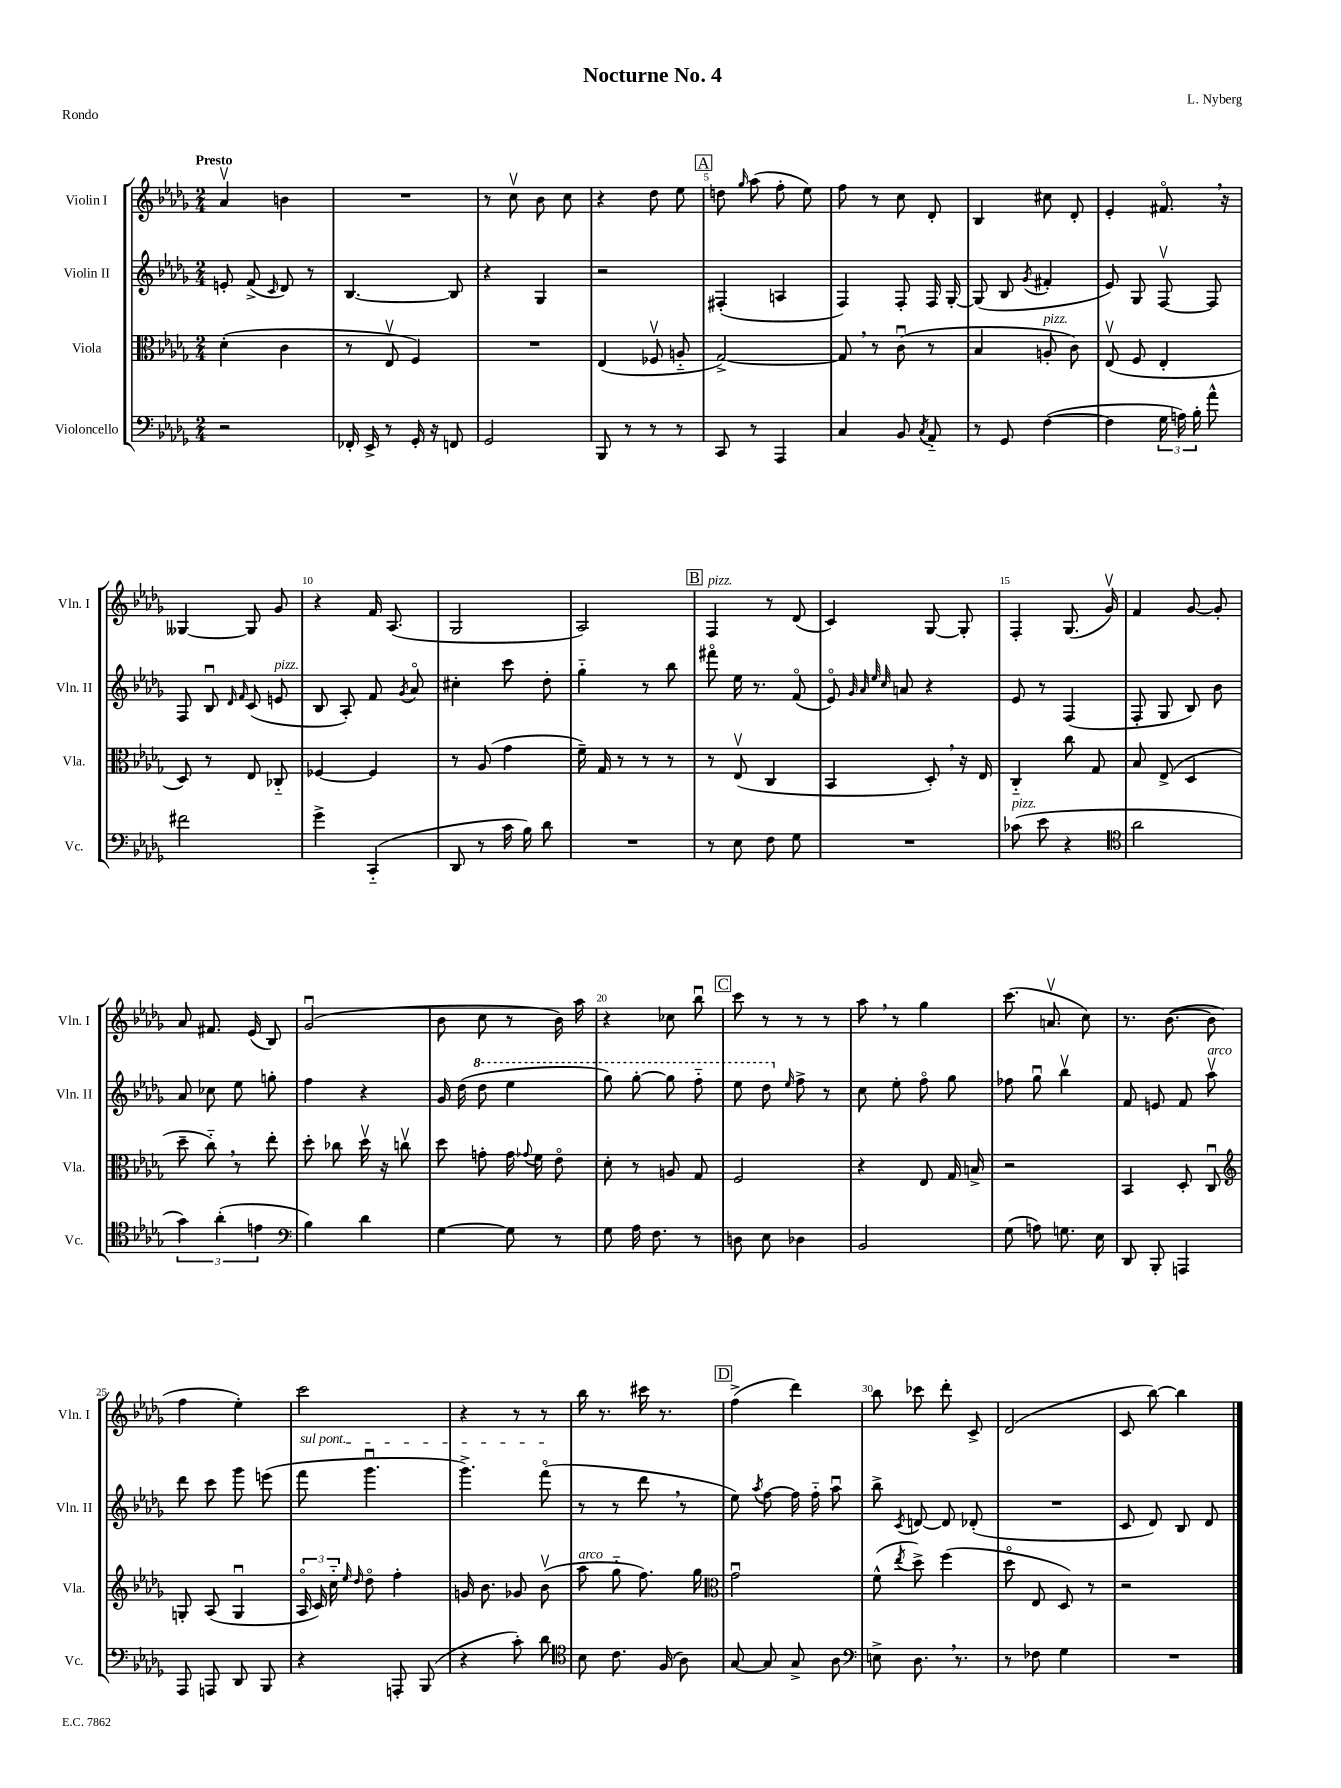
\header { title = "Nocturne No. 4" composer = "L. Nyberg" piece = "Rondo" }
<<
\new StaffGroup <<
\new Staff = "s0" \with { instrumentName = "Violin I" shortInstrumentName = "Vln. I" } {
    \clef treble \key des \major \numericTimeSignature \time 2/4 \tempo "Presto"
    \autoBeamOff aes'4\upbow b'4 |
    R2 |
    r8 c''8\upbow bes'8 c''8 |
    r4 des''8 ees''8 |
    \mark \markup { \box "A" } d''8 \grace { ges''16 } aes''8( f''8-. ees''8) |
    f''8 r8 c''8 des'8-. |
    bes4 cis''8 des'8-. |
    ees'4-. fis'8.\flageolet \breathe r16 |
    geses4~ geses8 ges'8 |
    r4 f'16 aes8.( |
    ges2 |
    aes2) |
    \mark \markup { \box "B" } f4^\markup { \italic "pizz." } r8 des'8( |
    c'4) ges8~ ges8-. |
    f4-. ges8.( ges'16\upbow) |
    f'4 ges'8~ ges'8-. |
    aes'8 fis'8. ees'16( bes8) |
    ges'2\downbow( |
    bes'8 c''8 r8 bes'16) aes''16 |
    r4 ces''8 bes''8\downbow |
    \mark \markup { \box "C" } c'''8 r8 r8 r8 |
    aes''8 \breathe r8 ges''4 |
    c'''8.( a'8.\upbow c''8) |
    r8. bes'8.~( bes'8 |
    f''4 ees''4-.) |
    c'''2 |
    r4 r8 r8 |
    bes''16 r8. cis'''16 r8. |
    \mark \markup { \box "D" } f''4->( des'''4) |
    bes''8 ces'''8 des'''8-. c'8-> |
    des'2( |
    c'8 bes''8~) bes''4 \bar "|." |
}
\new Staff = "s1" \with { instrumentName = "Violin II" shortInstrumentName = "Vln. II" } {
    \clef treble \key des \major \numericTimeSignature \time 2/4
    \autoBeamOff e'8-. f'8->( \grace { c'16 } des'8) r8 |
    bes4.~ bes8 |
    r4 ges4 |
    r2 |
    \mark \markup { \box "A" } fis4-.( a4 |
    f4) f8-. f16 ges16~-. |
    ges8( bes8 \acciaccatura { ges'8 } fis'4-. |
    ees'8) ges8 f8~\upbow f8 |
    f8 bes8\downbow \grace { des'16 f'16 } c'8( e'8^\markup { \italic "pizz." } |
    bes8 aes8-.) f'8 \acciaccatura { ges'8 } aes'8\flageolet |
    cis''4-. c'''8 des''8-. |
    ges''4-_ r8 bes''8 |
    \mark \markup { \box "B" } fis'''8\flageolet ees''16 r8. f'8\flageolet( |
    ees'8\flageolet) \grace { ges'32 aes'32 ees''32 c''32 } a'8 r4 |
    ees'8 r8 f4( |
    f8-. ges8 bes8) bes'8 |
    aes'8 ces''8 ees''8 g''8-. |
    f''4 r4 |
    ges'16 des''16( \ottava #1 des'''8 ees'''4 |
    ges'''8) ges'''8~-. ges'''8 f'''8-_ |
    \mark \markup { \box "C" } ees'''8 des'''8 \ottava #0 \grace { ees''16 } f''8-> r8 |
    c''8 ees''8-. f''8\flageolet ges''8 |
    fes''8 ges''8\downbow bes''4\upbow |
    f'8 e'8 f'8 aes''8\upbow^\markup { \italic "arco" } |
    des'''8 c'''8 ges'''8 e'''8( |
    \once \override TextSpanner.bound-details.left.text = \markup { \italic "sul pont." } f'''8\startTextSpan ges'''4.\downbow |
    ges'''4.->) f'''8\flageolet\stopTextSpan( |
    r8 r8 des'''8 \breathe r8 |
    \mark \markup { \box "D" } ees''8) \acciaccatura { aes''8 } f''8~ f''16 f''16-_ aes''8\downbow |
    bes''8-> \acciaccatura { c'8 } d'8~ d'8 des'8-.( |
    R2 |
    c'8 des'8) bes8 des'8 \bar "|." |
}
\new Staff = "s2" \with { instrumentName = "Viola" shortInstrumentName = "Vla." } {
    \clef alto \key des \major \numericTimeSignature \time 2/4
    \autoBeamOff des'4-.( c'4 |
    r8 ees8\upbow f4) |
    R2 |
    ees4( fes8\upbow a8-_ |
    \mark \markup { \box "A" } ges2~->) |
    ges8 \breathe r8 c'8\downbow( r8 |
    bes4 a8-.^\markup { \italic "pizz." } c'8) |
    ees8\upbow( f8 ees4-. |
    des8) r8 ees8 ces8-_ |
    fes4~ fes4 |
    r8 aes8( ges'4 |
    f'16--) ges16 r8 r8 r8 |
    \mark \markup { \box "B" } r8 ees8\upbow( c4 |
    bes,4 des8-.) \breathe r16 ees16 |
    c4-_ c''8 ges8 |
    bes8 ees8->( des4 |
    des''8-- c''8-_) \breathe r8 ees''8-. |
    des''8-. ces''8 des''16\upbow r16 c''8\upbow |
    des''8 g'8-. g'16 \appoggiatura { ges'8 } f'16 ees'8\flageolet |
    des'8-. r8 a8 ges8 |
    \mark \markup { \box "C" } f2 |
    r4 ees8 ges16 b16-> |
    r2 |
    bes,4 des8-. c8\downbow |
    \clef treble g8-. aes8( g4\downbow |
    \tuplet 3/2 { aes16\flageolet c'16) c''16-_ } \grace { ees''16 des''16 } des''8\flageolet f''4-. |
    g'16 bes'8. ges'8 bes'8\upbow( |
    aes''8^\markup { \italic "arco" } ges''8-_ f''8.) ges''16 |
    \mark \markup { \box "D" } \clef alto ges'2\downbow |
    f'8-^( \acciaccatura { ees''8 } des''8->) f''4( |
    des''8\flageolet ees8 des8) r8 |
    r2 \bar "|." |
}
\new Staff = "s3" \with { instrumentName = "Violoncello" shortInstrumentName = "Vc." } {
    \clef bass \key des \major \numericTimeSignature \time 2/4
    \autoBeamOff r2 |
    fes,16-. ees,16-> r8 ges,16-. r16 f,8 |
    ges,2 |
    bes,,8 r8 r8 r8 |
    \mark \markup { \box "A" } c,8 r8 aes,,4 |
    c4 bes,8 \acciaccatura { c8 } aes,8-_ |
    r8 ges,8 f4~( |
    f4 \tuplet 3/2 { ges16 a16) bes16-. } aes'8-^ |
    fis'2 |
    ges'4-> c,4-_( |
    des,8 r8 c'16 bes16) des'8 |
    R2 |
    \mark \markup { \box "B" } r8 ees8 f8 ges8 |
    R2 |
    ces'8^\markup { \italic "pizz." }( ees'8 r4 |
    \clef tenor aes'2 |
    \tuplet 3/2 { ges'4) aes'4-.( e'4 } |
    \clef bass bes4) des'4 |
    ges4~ ges8 r8 |
    ges8 aes16 f8. r8 |
    \mark \markup { \box "C" } d8 ees8 des4 |
    bes,2 |
    ges8( a8) g8. ees16 |
    des,8 bes,,8-. a,,4 |
    aes,,8 a,,8 des,8 bes,,8 |
    r4 a,,8-. bes,,8( |
    r4 c'8-.) des'8 |
    \clef tenor bes8 c'8. f16( aes8) |
    \mark \markup { \box "D" } ges8~ ges8 ges8-> aes8 |
    \clef bass e8-> des8. \breathe r8. |
    r8 fes8 ges4 |
    R2 \bar "|." |
}
>>
>>
\layout { \context { \Score \override BarNumber.break-visibility = ##(#f #t #t) barNumberVisibility = #(every-nth-bar-number-visible 5) } }
